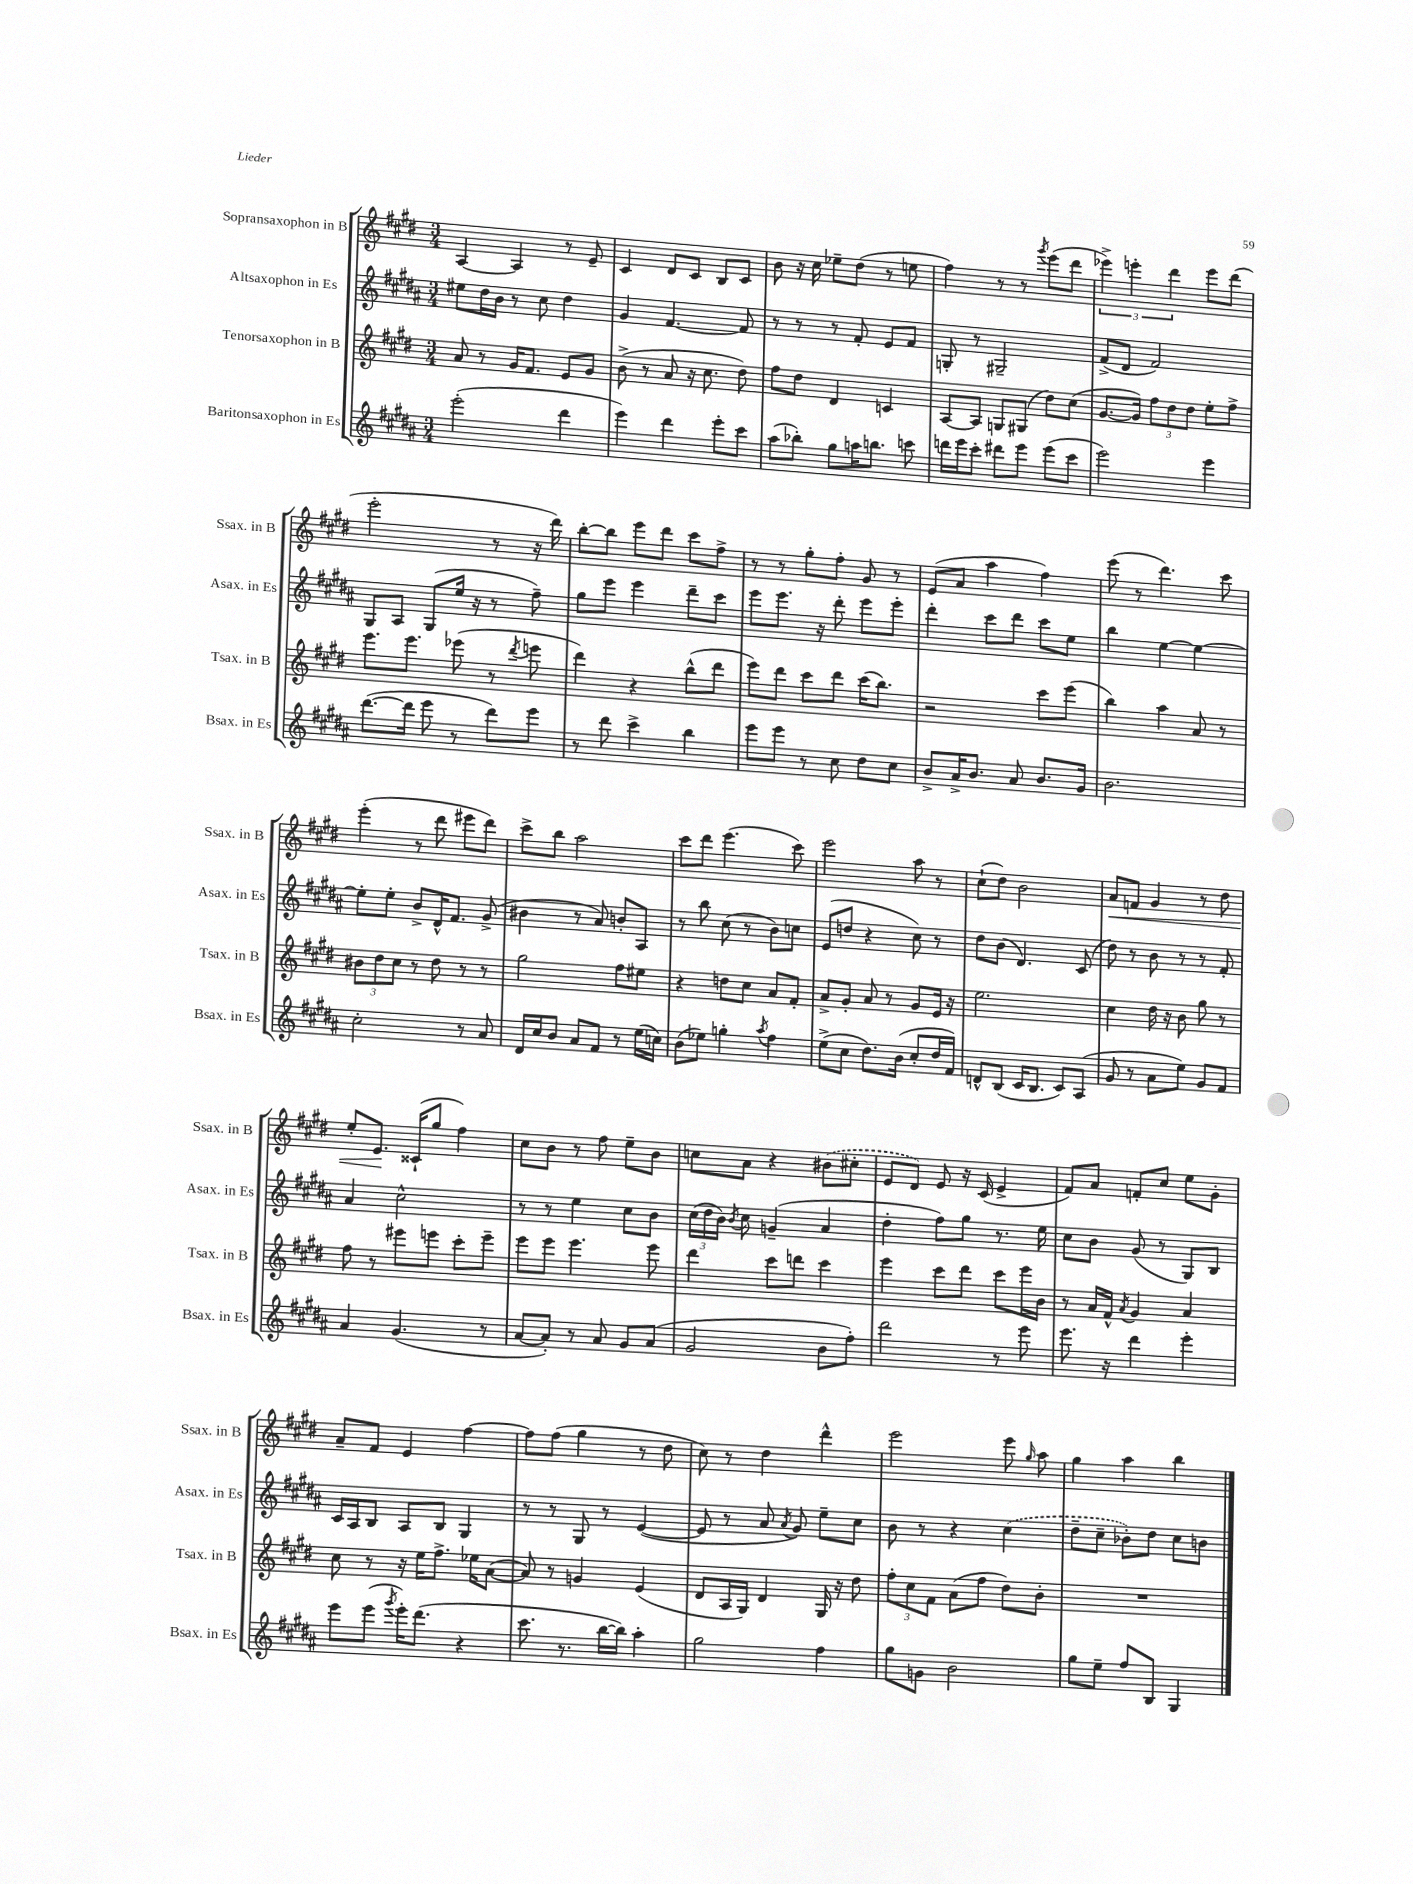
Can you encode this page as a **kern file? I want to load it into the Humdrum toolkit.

**kern	**kern	**kern	**kern	**dynam
*part4	*part3	*part2	*part1	*part1
*staff4	*staff3	*staff2	*staff1	*staff1
*I"Baritonsaxophon in Es	*I"Tenorsaxophon in B	*I"Altsaxophon in Es	*I"Sopransaxophon in B	*
*I'Bsax. in Es	*I'Tsax. in B	*I'Asax. in Es	*I'Ssax. in B	*
*clefG2	*clefG2	*clefG2	*clefG2	*
*k[f#c#g#d#a#]	*k[f#c#g#d#]	*k[f#c#g#d#a#]	*k[f#c#g#d#]	*
*M3/4	*M3/4	*M3/4	*M3/4	*
=15	=15	=15	=15	=15
(2eee'\	8a/	8ee#X\L	[4A/	.
.	8r	16dd#\L	.	.
.	.	16b\JJ	.	.
.	16g#/KL	8r	4A/]	.
.	8.f#/J	.	.	.
.	.	8cc#\	.	.
4ddd#\	8e/L	4dd#\	8r	.
.	8g#/J	.	8e~/	.
=16	=16	=16	=16	=16
4eee\)	(8b^\	4g#/	4c#/	.
.	8r	.	.	.
4ddd#\	8a/	[4.f#/	8d#/L	.
.	16r	.	8c#/J	.
.	8.cc#\	.	.	.
8eee'\L	.	.	8B/L	.
8ccc#\J	8dd#\)	8f#/]	8c#/J	.
=17	=17	=17	=17	=17
(8aa#\L	8ff#\L	8r	8b\	.
8bb-X'\J)	8dd#\J	8r	16r	.
.	.	.	16cc#\	.
8gg#\L	4d#/	8r	8ee-X~\L	.
16aan\K	.	8f#'/	(8dd#\J	.
8.bbn\J	.	.	.	.
.	4cn/	8e/L	8r	.
8cccn\	.	8f#/J	8een\	.
=18	=18	=18	=18	=18
16dddn\LL	[8A/L	8Gn'/	4ff#\)	.
16eee\J	.	.	.	.
8ccc#'\J	8A/J]	8r	.	.
8ddd#X\L	8Gn/L	2G#X~/	8r	.
8eee\J	(8G#X/J	.	8r	.
.	.	.	8qggg#/	.
(8eee\L	8dd#\L)	.	(8eee\L	.
8ccc#\J	(8cc#\J	.	8ddd#\J	.
=19	=19	=19	=19	=19
2eee\)	[8.g#/L	(8f#^/L	6eee-X^\)	.
.	.	8d#/J	.	.
.	.	.	6eeen'\	.
.	16g#/Jk])	.	.	.
.	12ff#\L	2f#/)	.	.
.	12dd#\	.	6ddd#\	.
.	12dd#\J	.	.	.
4eee\	8ee'\L	.	8eee\L	.
.	8ff#^\J	.	(8ddd#\J	.
!!LO:LB:g=z
=20	=20	=20	=20	=20
([8.ddd#\L	8.eee\L	8G#/L	2eee'\	.
.	.	8A#/J	.	.
16ddd#\Jk]	8.eee\J	.	.	.
8eee\	.	(8G#/L	.	.
8r	(8eee-X\	16ee/Jk	.	.
.	.	16r	.	.
8ddd#\L)	8r	8r	8r	.
.	8qddd#/	.	.	.
8eee\J	8eeen\	8ff#~\)	16r	.
.	.	.	16ddd#\)	.
=21	=21	=21	=21	=21
8r	4ddd#\)	8gg#\L	[8bb'\L	.
8ddd#\	.	8eee\J	8bb\J]	.
4ccc#^\	4r	4eee\	8eee\L	.
.	.	.	8ddd#\J	.
4bb\	(8bb^^\L	8ddd#~\L	8ccc#\L	.
.	8ddd#\J	8ccc#\J	8ff#^\J	.
=22	=22	=22	=22	=22
8eee\L	8eee\L)	8eee\L	8r	.
8eee\J	8ddd#\J	8.eee\J	8r	.
8r	8ccc#\L	.	8gg#'\L	.
.	.	16r	.	.
8cc#\	8ddd#\J	8ddd#'\	8ff#'\J	.
8dd#\L	(16ccc#\KL	8eee\L	8g#/	.
.	8.bb\J)	.	.	.
8cc#\J	.	8eee'\J	8r	.
=23	=23	=23	=23	=23
8b^/L	2r	4ddd#'\	(8e/L	.
16a#^/K	.	.	8a/J	.
8.b/J	.	.	.	.
.	.	8ccc#\L	4aa\	.
8a#/	.	8ddd#\J	.	.
8.b/L	8ccc#\L	8ccc#\L	4ff#\)	.
.	(8eee\J	8ee\J	.	.
16g#/Jk	.	.	.	.
=24	=24	=24	=24	=24
2.b\	4bb\)	4bb\	(8eee\	.
.	.	.	8r	.
.	4aa\	[4ee\	4.ddd#\)	.
.	8a/	4ee\_	.	.
.	8r	.	8ccc#\	.
!!LO:LB:g=z
=25	=25	=25	=25	=25
2cc#'\	12b#X\L	8ee'\L]	(4eee'\	.
.	12dd#\	.	.	.
.	.	8ee'\J	.	.
.	12cc#\J	.	.	.
.	8r	8b^/L	8r	.
.	8dd#\	16d#^^/K	8ddd#\	.
.	.	8.f#/J	.	.
8r	8r	.	8eee#X\L	.
8a#/	8r	(8g#^/	8ddd#\J)	.
=26	=26	=26	=26	=26
16d#/LL	2gg#\	4b#X\	8ccc#^\L	.
16cc#/J	.	.	.	.
8b/J	.	.	8bb\J	.
8a#/L	.	8r	2aa\	.
8f#/J	.	8a#/)	.	.
8r	8ff#\L	8bn'/L	.	.
(16ee\LL	8ee#X\J	8A#/J	.	.
16ccn\JJ)	.	.	.	.
=27	=27	=27	=27	=27
(8b\L	4r	8r	8ccc#\L	.
8ee-X\J)	.	8bb\	8ddd#\J	.
4ggn'\	8ddn\L	(8cc#\	(4.eee\	.
.	8cc#\J	8r	.	.
8qaa#/	.	.	.	.
4ff#\	8a/L	8b\L)	.	.
.	8f#'/J	8ccn\J	8ccc#\)	.
=28	=28	=28	=28	=28
(8ee^\L	8a^/L	(8e/L	2eee\	.
8cc#\J	8g#'/J	8ddn/J	.	.
8.dd#\L)	8a/	4r	.	.
.	8r	.	.	.
(16b\Jk	.	.	.	.
8cc#'/L	8g#/L	8cc#\)	8aa\	.
16dd#/L	16e/Jk	8r	8r	.
16f#/JJ)	16r	.	.	.
=29	=29	=29	=29	=29
8dn^^/L	2.ee\	8dd#\L	(8cc#`\L	.
(8B/J	.	(8b\J	8dd#\J)	.
16c#/KL	.	4.d#/)	2b\	.
8.B/J	.	.	.	.
8c#/L)	.	.	.	.
(8A#/J	.	(8c#/	.	.
=30	=30	=30	=30	=30
!	!	!	!	!LO:HP:b
8g#/	4cc#\	8dd#\)	8a/L	<
8r	.	8r	8fn/J	.
8a#\L	16dd#\	8b\	4g#/	.
.	16r	.	.	.
8ee\J)	8b\	8r	.	.
8g#/L	8gg#\	8r	8r	.
8f#/J	8r	8f#'/	8dd#\	.
!!LO:LB:g=z
=31	=31	=31	=31	=31
4a#/	8ff#\	4a#/	8ee'/L	.
.	8r	.	8.e/J	.
(4.g#/	8eee#X\L	2cc#^^\	.	.
.	.	.	(16c##X`/KL	[
.	8eeen\J	.	8gg#/J	.
.	8ccc#'\L	.	4ff#\)	.
8r	8eee~\J	.	.	.
=32	=32	=32	=32	=32
[8a#/L	8eee\L	8r	8cc#\L	.
8a#'/J])	8eee\J	8r	8b\J	.
8r	4.eee\	4ee\	8r	.
8a#/	.	.	8ff#\	.
8g#/L	.	8cc#\L	8ee~\L	.
(8a#/J	8eee\	8b\J	8b\J	.
=33	=33	=33	=33	=33
2g#/	4ddd#\	(24cc#\LL	8ccn\L	.
.	.	24dd#\	.	.
.	.	24b\JJ)	.	.
.	.	8qb/	.	.
.	.	8cc#\	8a\J	.
.	8ccc#\L	(4gn~/	4r	.
.	8dddn\J	.	.	.
8b\L	4ccc#\	4a#/	(8b#X\L	.
8ff#'\J)	.	.	8cc#X'\J	.
=34	=34	=34	=34	=34
2ddd#\	4eee\	4dd#'\	8e/L	.
.	.	.	8d#/J)	.
.	8ccc#\L	8ff#\L)	8e/	.
.	8ddd#\J	8gg#\J	16r	.
.	.	.	(16c#/	.
8r	8ccc#\L	8.r	4e^/	.
8eee\	16eee\L	.	.	.
.	16b\JJ	16ee\	.	.
=35	=35	=35	=35	=35
8.eee\	8r	8cc#\L	8f#/L)	.
.	16a/LL	8b\J	8a/J	.
16r	16f#^^/JJ	.	.	.
.	8qa/	.	.	.
4ddd#\	4g#/	(8g#/	8fn'/L	.
.	.	8r	8cc#/J	.
4eee'\	4a/	8G#/L)	8ee\L	.
.	.	8B/J	8g#'\J	.
!!LO:LB:g=z
=36	=36	=36	=36	=36
8eee\L	8cc#\	16c#/LL	8a~/L	.
.	.	16A#/J	.	.
(8eee\J	8r	8B/J	8f#/J	.
8qggg#/	.	.	.	.
16eee'\KL)	16r	8A#/L	4e/	.
(8.ddd#\J	16ee\KL	.	.	.
.	8.ff#^\J	8B/J	.	.
4r	.	4G#/	[4ff#\	.
.	16ee-X\KL	.	.	.
.	([8a\J	.	.	.
=37	=37	=37	=37	=37
8.ccc#\	8a/])	8r	8ff#\L]	.
.	8r	8r	(8ff#\J	.
8.r	.	.	.	.
.	4gn/	8G#/	4gg#\	.
[16bb\LL	.	8r	.	.
16bb\JJ])	.	.	.	.
4aa#'\	(4e/	([4e/	8r	.
.	.	.	8dd#\	.
=38	=38	=38	=38	=38
2gg#\	8d#/L	8e/]	8cc#\)	.
.	16A/L	8r	8r	.
.	16G#/JJ)	.	.	.
.	4d#/	8a#/	4dd#\	.
.	.	8qa#/	.	.
.	.	8g#/)	.	.
4ff#\	16G#/	8ee~\L	4ddd#^^\	.
.	16r	.	.	.
.	8dd#\	8cc#\J	.	.
=39	=39	=39	=39	=39
8gg#\L	12ff#'\L	8b\	2eee\	.
.	12cc#\	.	.	.
8gn\J	.	8r	.	.
.	12f#\J	.	.	.
2b\	(8a\L	4r	.	.
.	8ff#\J	.	.	.
.	8dd#\L)	(4cc#\	8eee\	.
.	.	.	16qqgg#/	.
.	8b'\J	.	8aa\	.
=40	=40	=40	=40	=40
8gg#\L	2.r	8dd#~\L	4gg#\	.
8ee~\J	.	8cc#~\J	.	.
8ff#/L	.	8b-X'\L)	4aa\	.
8B/J	.	8dd#\J	.	.
4G#/	.	8cc#\L	4bb\	.
.	.	8bn\J	.	.
==	==	==	==	==
*-	*-	*-	*-	*-
